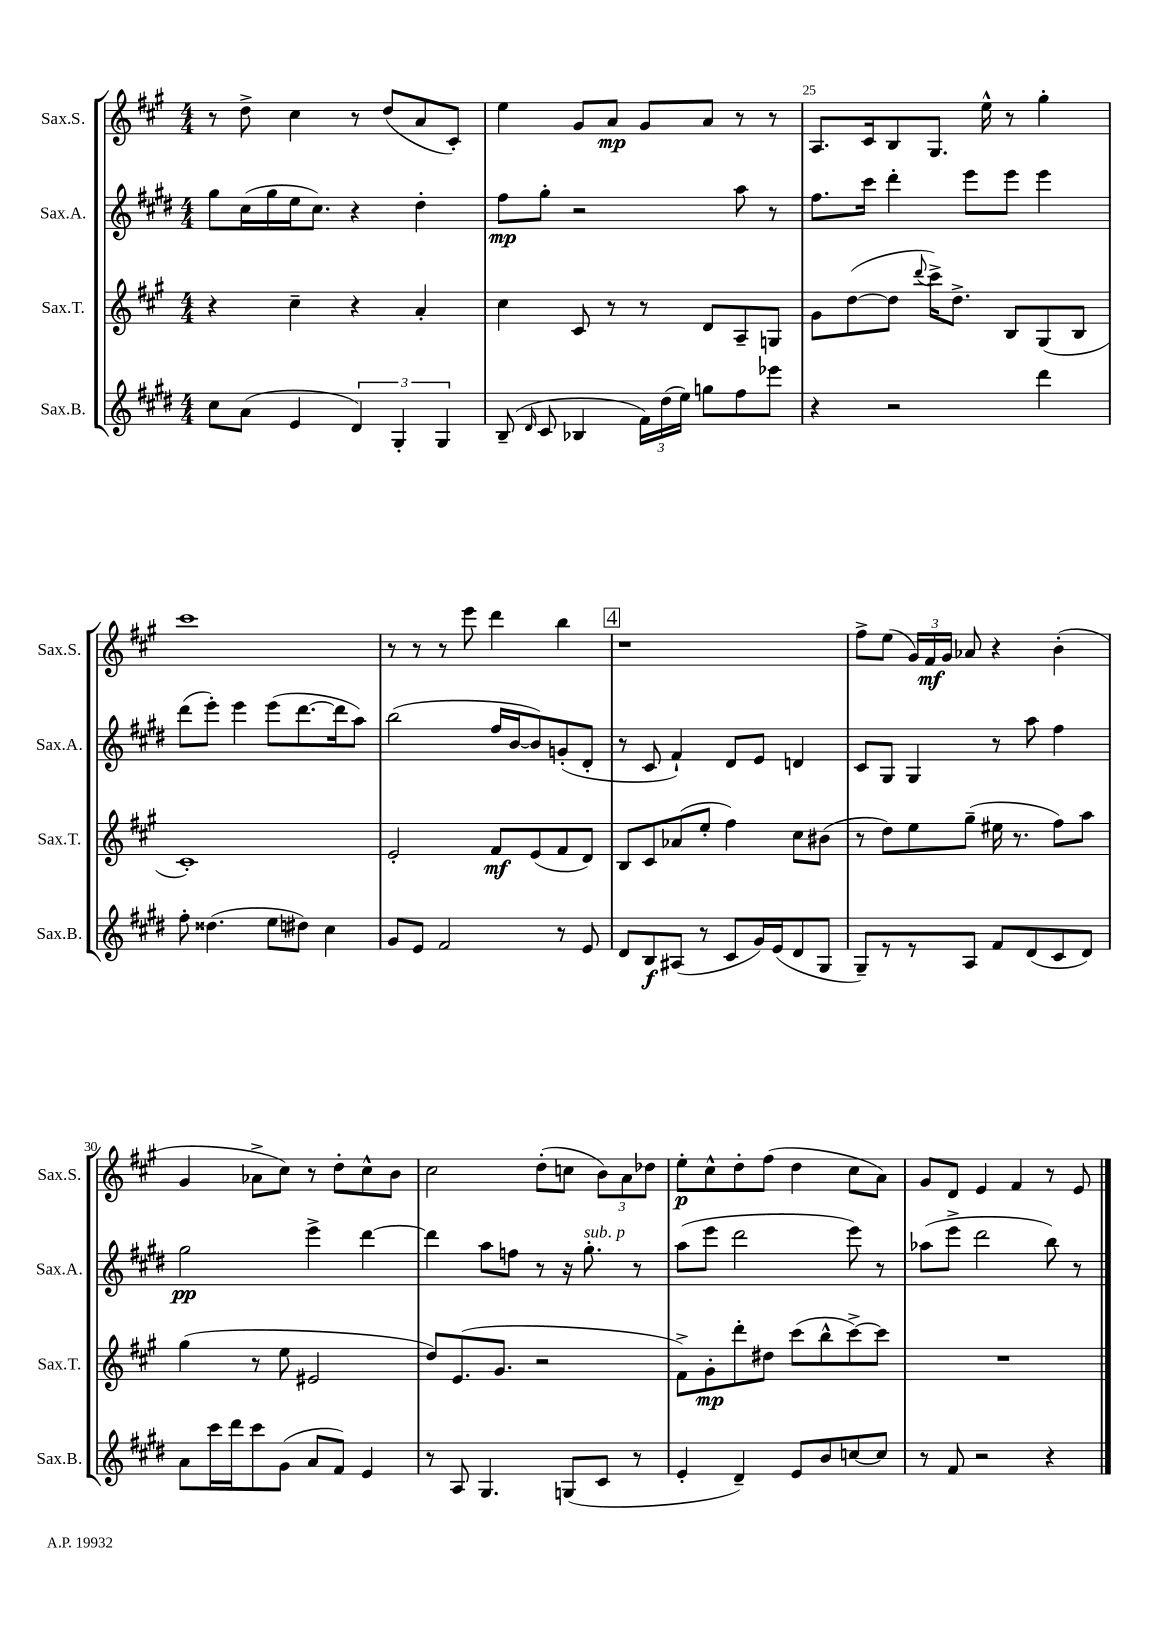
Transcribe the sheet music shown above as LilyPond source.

<<
\new StaffGroup <<
\new Staff = "s0" \with { instrumentName = "Sax.S." shortInstrumentName = "Sax.S." } {
    \clef treble \key a \major \numericTimeSignature \time 4/4
    \autoBeamOff r8 d''8-> cis''4 r8 d''8[( a'8 cis'8]-.) |
    e''4 gis'8[ a'8]\mp gis'8[ a'8] r8 r8 |
    a8.[ cis'16 b8 gis8.] e''16-^ r8 gis''4-. |
    cis'''1 |
    r8 r8 r8 e'''8 d'''4 b''4 |
    \mark \markup { \box "4" } r1 |
    fis''8[-> e''8]( \tuplet 3/2 { gis'16[) fis'16\mf gis'16] } aes'8 r4 b'4-.( |
    gis'4 aes'8[-> cis''8]) r8 d''8[-. cis''8-^ b'8] |
    cis''2 d''8[-.( c''8] \tuplet 3/2 { b'8[) a'8 des''8] } |
    e''8[-.\p cis''8-^ d''8-. fis''8]( d''4 cis''8[ a'8]) |
    gis'8[ d'8] e'4 fis'4 r8 e'8 \bar "|." |
}
\new Staff = "s1" \with { instrumentName = "Sax.A." shortInstrumentName = "Sax.A." } {
    \clef treble \key e \major \numericTimeSignature \time 4/4
    \autoBeamOff gis''8[ cis''16( gis''16 e''16 cis''8.]) r4 dis''4-. |
    fis''8[\mp gis''8]-. r2 a''8 r8 |
    fis''8.[ cis'''16] dis'''4-. e'''8[ e'''8] e'''4 |
    dis'''8[( e'''8]-.) e'''4 e'''8[( dis'''8.~ dis'''16 a''8]) |
    b''2( fis''16[ b'16~ b'8) g'8-.( dis'8]-. |
    \mark \markup { \box "4" } r8 cis'8 fis'4-!) dis'8[ e'8] d'4 |
    cis'8[ gis8] gis4 r8 a''8 fis''4 |
    gis''2\pp e'''4-> dis'''4~ |
    dis'''4 a''8[ f''8] r8 r16 gis''8.-.^\markup { \italic "sub. p" } r8 |
    a''8[( e'''8] dis'''2 e'''8) r8 |
    aes''8[( e'''8]-> dis'''2 b''8) r8 \bar "|." |
}
\new Staff = "s2" \with { instrumentName = "Sax.T." shortInstrumentName = "Sax.T." } {
    \clef treble \key a \major \numericTimeSignature \time 4/4
    \autoBeamOff r4 cis''4-- r4 a'4-. |
    cis''4 cis'8 r8 r8 d'8[ a8-- g8] |
    gis'8[ d''8~( d''8] \appoggiatura { d'''8 } cis'''16[->) d''8.]-> b8[ gis8( b8] |
    cis'1-.) |
    e'2-. fis'8[\mf e'8( fis'8 d'8]) |
    \mark \markup { \box "4" } b8[ cis'8 aes'8( e''8]-. fis''4) cis''8[ bis'8]( |
    r8 d''8[) e''8 gis''8]--( eis''16 r8. fis''8[) a''8] |
    gis''4( r8 e''8 eis'2 |
    d''8[) e'8.( gis'8.] r2 |
    fis'8[->) gis'8-.\mp d'''8-. dis''8] cis'''8[( b''8-^ cis'''8~->) cis'''8] |
    R1 \bar "|." |
}
\new Staff = "s3" \with { instrumentName = "Sax.B." shortInstrumentName = "Sax.B." } {
    \clef treble \key e \major \numericTimeSignature \time 4/4
    \autoBeamOff cis''8[ a'8]( e'4 \tuplet 3/2 { dis'4) gis4-. gis4 } |
    b8--( \grace { dis'16 } cis'8 bes4 \tuplet 3/2 { fis'16[) dis''16( e''16]) } g''8[ fis''8 ees'''8] |
    r4 r2 dis'''4 |
    fis''8-. disis''4.( e''8[ dis''8]) cis''4 |
    gis'8[ e'8] fis'2 r8 e'8 |
    \mark \markup { \box "4" } dis'8[ b8\f ais8]( r8 cis'8[ gis'16) e'16( dis'8 gis8] |
    gis8[--) r8 r8 a8] fis'8[ dis'8( cis'8 dis'8]) |
    a'8[ cis'''16 dis'''16 cis'''8 gis'8]( a'8[ fis'8]) e'4 |
    r8 a8 gis4. g8[( cis'8] r8 |
    e'4-. dis'4--) e'8[ b'8 c''8~ c''8] |
    r8 fis'8 r2 r4 \bar "|." |
}
>>
>>
\layout { \context { \Score currentBarNumber = #23 \override BarNumber.break-visibility = ##(#f #t #t) barNumberVisibility = #(every-nth-bar-number-visible 5) } }
